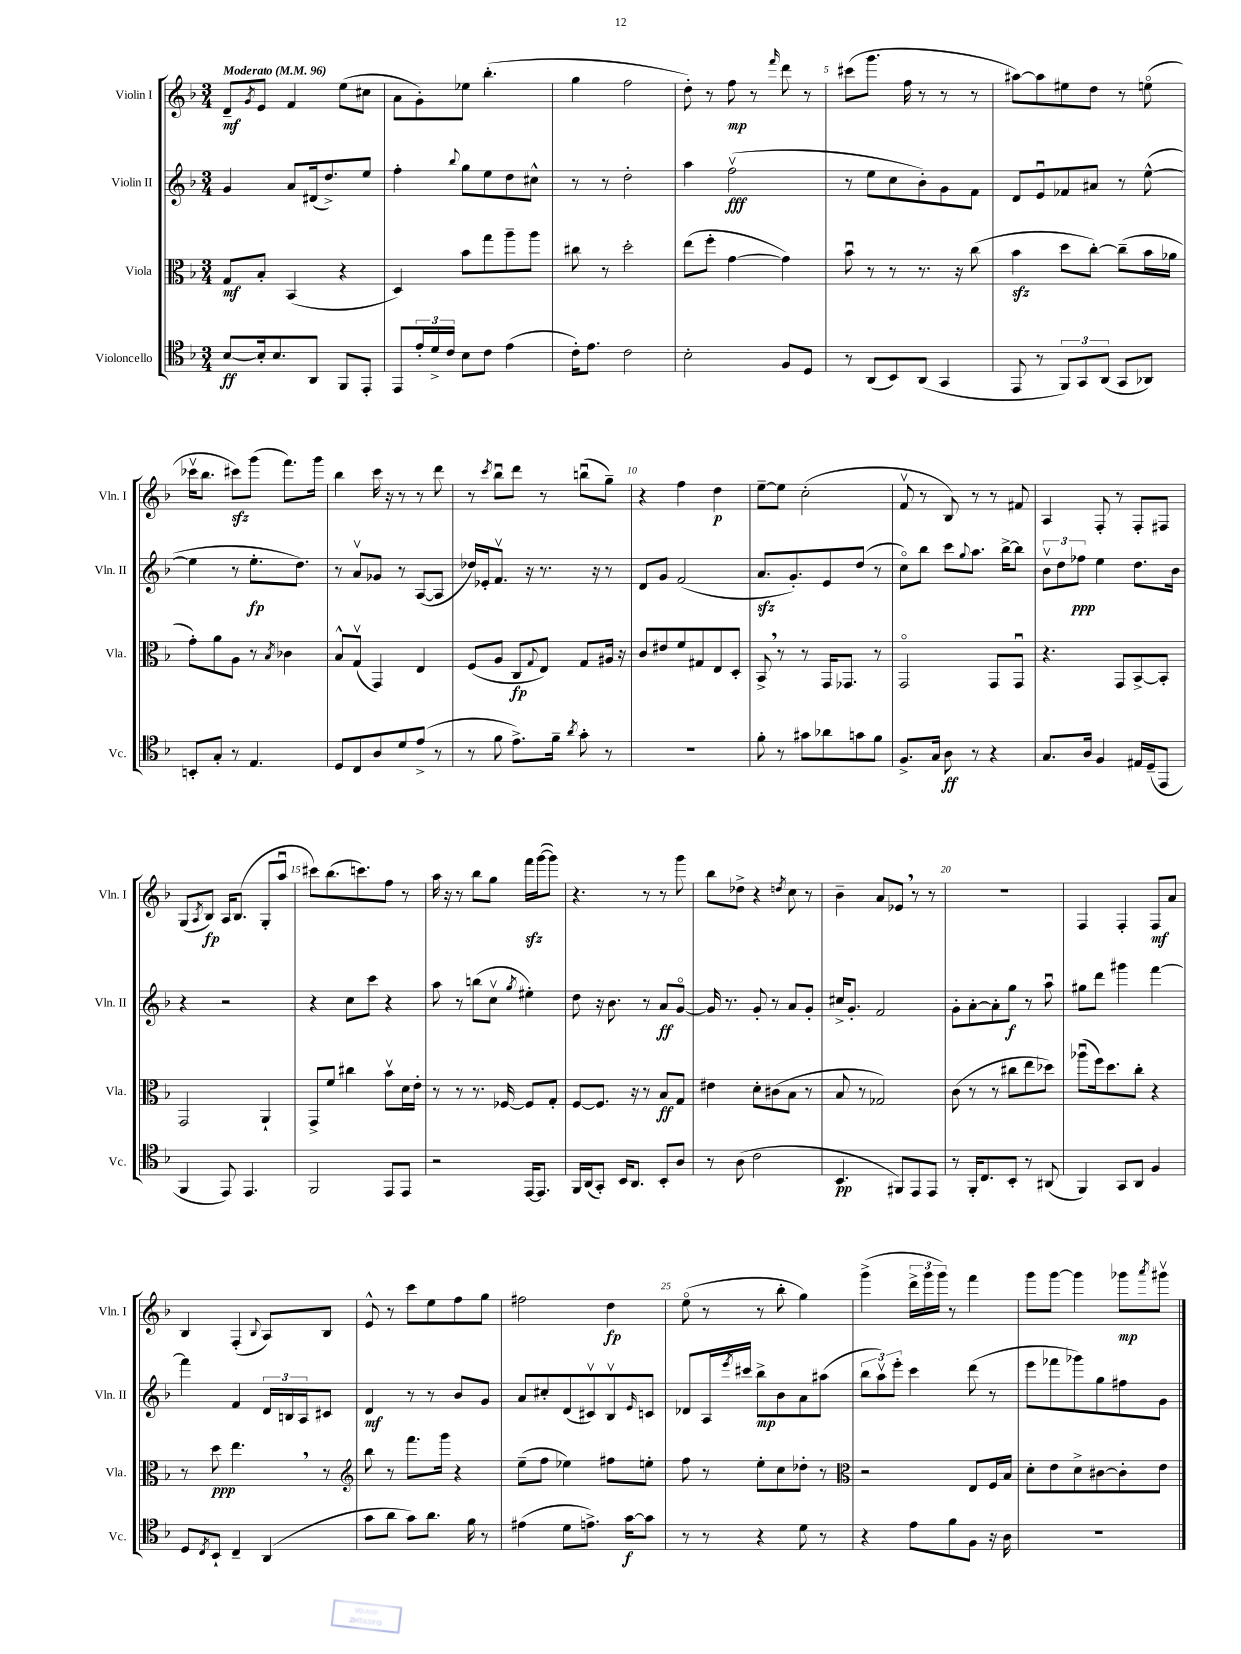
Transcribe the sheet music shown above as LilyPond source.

<<
\new StaffGroup <<
\new Staff = "s0" \with { instrumentName = "Violin I" shortInstrumentName = "Vln. I" } {
    \clef treble \key f \major \numericTimeSignature \time 3/4 \tempo "Moderato" 4 = 96
    d'8--\mf \acciaccatura { g'8 } e'8 f'4 e''8( cis''8 |
    a'8 g'8-.) ees''8 bes''4.-.( |
    g''4 f''2 |
    d''8-.) r8 f''8\mp r8 \grace { f'''16 } d'''8 r8 |
    cis'''8( g'''8. f''16 r8 r8 r8 |
    ais''8~) ais''8 eis''8 d''8 r8 e''8\flageolet( |
    ces'''16\upbow bes''8. cis'''8\sfz) g'''8( f'''8.) g'''16 |
    bes''4 c'''16 r16 r8 r8 d'''8 |
    r8 \acciaccatura { c'''8 } bes''8\downbow d'''8 r8 b''8\downbow( g''8--) |
    r4 f''4 d''4\p |
    e''8~-- e''8 c''2-.( |
    f'8\upbow r8 bes8) r8 r8 fis'8 |
    a4 f8-. r8 f8-. fis8 |
    g8( \acciaccatura { a8 } bes8\fp) a16 bes8.( g8-. a''8\downbow |
    cis'''8) bes''8.( c'''8.) f''8 r8 |
    a''16 r16 r8 bes''8 g''8 f'''16\sfz g'''16~( g'''8) |
    r4. r8 r8 g'''8 |
    bes''8 des''8-> r4 \acciaccatura { d''8 } c''8 r8 |
    bes'4-- a'8 ees'8 \breathe r8 r8 |
    R2. |
    f4 f4-. f8\mf a'8 |
    bes4 f4-.( \appoggiatura { bes8 } a8) bes8 |
    e'8-^ r8 c'''8 e''8 f''8 g''8 |
    fis''2 d''4\fp |
    e''8\flageolet( r8 r8 bes''8-. g''4) |
    g'''4->( \tuplet 3/2 { d'''16-> g'''16 g'''16) } r8 f'''4 |
    g'''8 g'''8~ g'''4 ges'''8\mp \acciaccatura { a'''8 } gis'''8\upbow \bar "|." |
}
\new Staff = "s1" \with { instrumentName = "Violin II" shortInstrumentName = "Vln. II" } {
    \clef treble \key f \major \numericTimeSignature \time 3/4
    g'4 a'8 dis'16( d''8.->) e''8 |
    f''4-. \appoggiatura { bes''8 } g''8 e''8 d''8 cis''8-^ |
    r8 r8 d''2-. |
    a''4 f''2\upbow\fff( |
    r8 e''8 c''8 bes'8-.) g'8 f'8 |
    d'8 e'8\downbow fes'8 ais'8 r8 e''8~-^( |
    e''4 r8 e''8.-.\fp d''8.) |
    r8 a'8\upbow ges'8 r8 a8~( a8 |
    des''16) ees'16-. f'8.\upbow r16 r8. r16 r8 |
    d'8 g'8 f'2( |
    a'8.\sfz g'8.-.) e'8 d''8( r8 |
    c''8\flageolet) bes''8 c'''8 \appoggiatura { g''8 } a''8. bes''16~-> bes''8 |
    \tuplet 3/2 { bes'8\upbow d''8 fes''8\ppp } e''4 d''8. bes'16 |
    r4 r2 |
    r4 c''8 c'''8 r4 |
    a''8 r8 b''8( c''8\upbow \acciaccatura { g''8 } eis''4-.) |
    d''8 r16 bes'8. r8 a'8\ff g'8~\flageolet |
    g'16 r8. g'8-. r8 a'8 g'8-. |
    cis''16-> g'8.-. f'2 |
    g'8-. a'8~-. a'8-. g''8\f r8 a''8\downbow |
    gis''8 d'''8 gis'''4 f'''4~ |
    f'''4 f'4 \tuplet 3/2 { d'16 b16 a16 } cis'8 |
    d'4\mf r8 r8 bes'8 g'8 |
    a'8 cis''8-. d'8( cis'8\upbow) bes8\upbow \grace { e'16 } c'8 |
    des'8 a16 \acciaccatura { e'''8 } cis'''16 bes''8->\mp bes'8 a'8 ais''8( |
    \tuplet 3/2 { bes''8 a''8\upbow) e'''8-. } c'''4 d'''8( r8 |
    e'''8 fes'''8 ges'''8) g''8 fis''8 g'8 \bar "|." |
}
\new Staff = "s2" \with { instrumentName = "Viola" shortInstrumentName = "Vla." } {
    \clef alto \key f \major \numericTimeSignature \time 3/4
    g8\mf bes8-. bes,4( r4 |
    d4) bes'8 g''8 a''8-- a''8 |
    cis''8 r8 d''2-. |
    e''8( f''8-. g'4~ g'4) |
    bes'8\downbow r8 r8 r8. r16 c''8( |
    bes'4\sfz d''8 c''8~-.) c''8--( bes'16 aes'16 |
    g'8-.) a'8 a8 r8 \acciaccatura { bes8 } ces'4 |
    bes8-^ g8\upbow( g,4) e4 |
    f8( a8 c8\fp \appoggiatura { g8 } e8) g8 ais16 r16 |
    c'8 eis'8 f'8 gis8 e8 d8-. |
    bes,8-> \breathe r8 r8 g,16 ges,8. r8 |
    g,2\flageolet g,8 g,8\downbow |
    r4. g,8 bes,8~-> bes,8-. |
    g,2 a,4-! |
    g,8-> f'8 cis''4 bes'8\upbow d'16 e'16-. |
    r8 r8 r8. fes16~ fes8 g8-. |
    f8~ f8. r16 r8 bes8\ff g8 |
    eis'4 d'8-. cis'8( bes8 r8 |
    bes8 r8 ges2) |
    c'8( r8 r8 cis''8 e''8 des''8) |
    aes''8\downbow( f''16) d''8. c''8-. r4 |
    r8 d''8\ppp e''4. \breathe r8 |
    \clef treble bes''8 r8 f'''8. g'''16 r4 |
    e''8--( f''8 ees''4) fis''8 e''8-. |
    f''8 r8 e''8-. c''8 des''8-. r8 |
    \clef alto r2 e8 f16 bes16 |
    d'8-. e'8 d'8-> cis'8~ cis'8-. e'8 \bar "|." |
}
\new Staff = "s3" \with { instrumentName = "Violoncello" shortInstrumentName = "Vc." } {
    \clef tenor \key f \major \numericTimeSignature \time 3/4
    bes8~\ff bes16-. bes8. a,8 f,8 e,8-. |
    e,8 \tuplet 3/2 { e'16-. d'16-> c'16 } bes8 c'8 e'4( |
    c'16-.) e'8. c'2 |
    bes2-. f8 d8 |
    r8 a,8( bes,8) a,8( g,4 |
    e,8 r8 \tuplet 3/2 { f,8) g,8 a,8( } g,8 aes,8) |
    b,8-. g8-. r8 e4. |
    d8 c8 a8 d'8 e'8->( r8 |
    r8 f'8 e'8.->) f'16-- \acciaccatura { a'8 } g'8-. r8 |
    R2. |
    f'8-. r8 gis'8 aes'8 g'8 f'8 |
    f8.-> g16 a8\ff r8 r4 |
    g8. a16 f4 eis16 d16--( e,8 |
    f,4 e,8) e,4. |
    f,2 e,8 e,8 |
    r2 e,16~ e,8. |
    f,16 a,16( g,8-.) bes,16 a,8. bes,8-. a8 |
    r8 a8( c'2 |
    bes,4.\pp fis,8) e,8 e,8 |
    r8 f,16-. c8. bes,8-. r8 ais,8( |
    f,4) g,8 a,8 f4 |
    d8 \acciaccatura { c8 } bes,8-! c4-- a,4( |
    g'8 a'8 g'8) a'8. f'16 r8 |
    eis'4( d'8 e'8.->) g'16~\f g'8 |
    r8 r8 r4 d'8 r8 |
    r4 e'8 f'8 f8 r16 a16 |
    R2. \bar "|." |
}
>>
>>
\layout { \context { \Score \override BarNumber.break-visibility = ##(#f #t #t) barNumberVisibility = #(every-nth-bar-number-visible 5) } }
